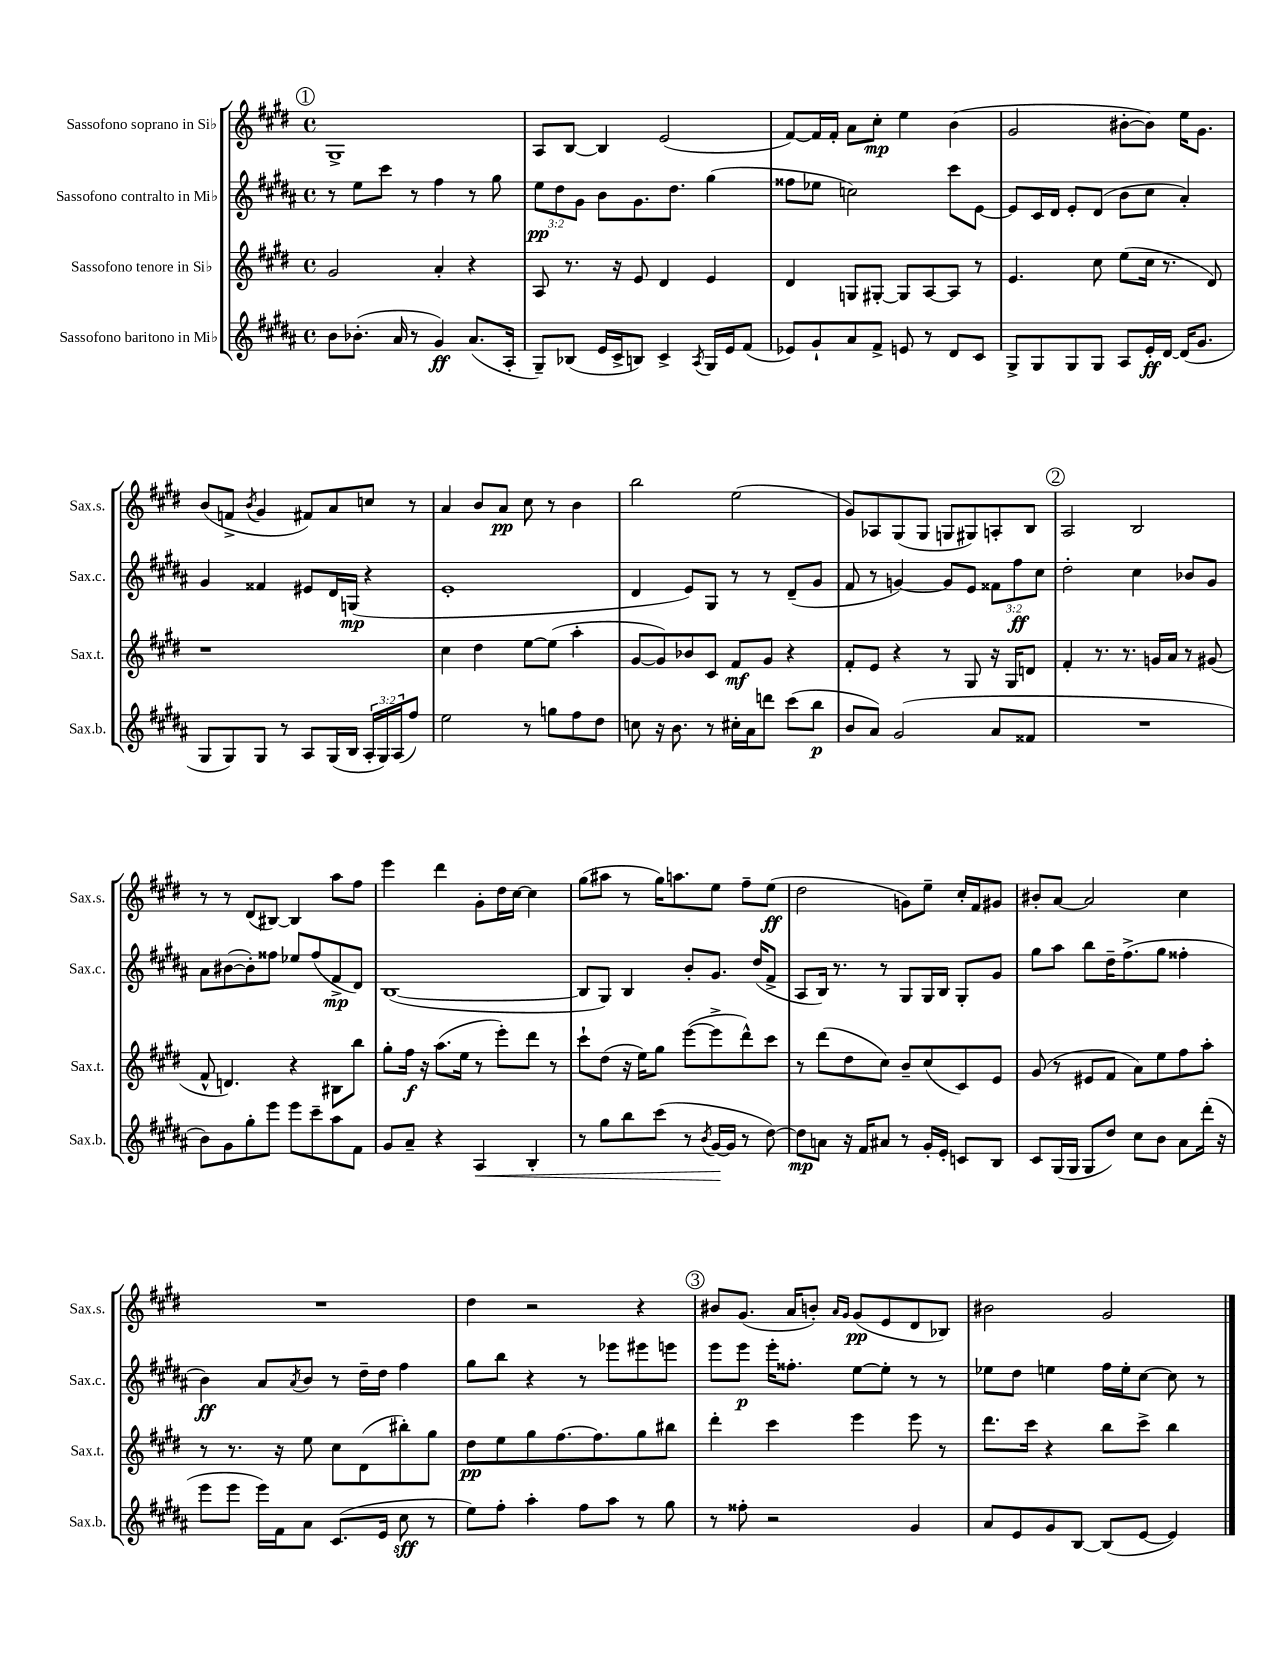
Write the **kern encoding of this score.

**kern	**kern	**kern	**kern
*staff4	*staff3	*staff2	*staff1
*clefG2	*clefG2	*clefG2	*clefG2
*k[f#c#g#d#a#]	*k[f#c#g#d#]	*k[f#c#g#d#a#]	*k[f#c#g#d#]
*M4/4	*M4/4	*M4/4	*M4/4
*met(c)	*met(c)	*met(c)	*met(c)
8b	2g#	8r	1G#^
(8.b-'	.	8ee	.
.	.	8ccc#	.
16a#	.	.	.
8r	.	8r	.
4g#)	4a'	4ff#	.
(8.a#	4r	8r	.
.	.	8gg#	.
16A#'	.	.	.
=	=	=	=
8G#~)	8A	12ee	8A
.	.	12dd#	.
(8B-	8.r	.	[8B
.	.	12g#	.
16e	.	8b	4B]
16c#^	16r	.	.
8B)	8e	8.g#	.
4c#^	4d#	.	(2e
.	.	8.dd#	.
8qA#	.	.	.
16G#	4e	(4gg#	.
16e	.	.	.
(8f#	.	.	.
=	=	=	=
8e-)	4d#	8ff##	[8f#)
8g#`	.	8ee-	16f#]
.	.	.	16f#'
8a#	8G	2cc)	8a
8f#^	[8G#'	.	8cc#'
8e	8G#]	.	4ee
8r	[8A	.	.
8d#	8A]	8ccc#	(4b
8c#	8r	[8e	.
=	=	=	=
8G#^	4.e	8e]	2g#
8G#	.	16c#	.
.	.	16d#	.
8G#	.	8e'	.
8G#	8cc#	(8d#	.
8A#	(8ee	8b	[8b#'
16e'	16cc#	8cc#	8b#])
[16d#	8.r	.	.
(16d#]	.	4a#')	16ee
8.g#	.	.	8.g#
.	8d#)	.	.
=	=	=	=
8G#	1r	4g#	(8b
8G#)	.	.	8f^
.	.	.	8qb
8G#	.	4f##	4g#
8r	.	.	.
8A#	.	8e#	8f#)
(16G#	.	16d#	8a
16B	.	(16G	.
24A#'	.	4r	8cc
24G#)	.	.	.
(24A#	.	.	.
8ff#)	.	.	8r
=	=	=	=
2ee	4cc#	1e'	4a
.	4dd#	.	8b
.	.	.	8a
8r	[8ee	.	8cc#
8gg	(8ee]	.	8r
8ff#	4aa'	.	4b
8dd#	.	.	.
=	=	=	=
8cc	[8g#	4d#	2bb
16r	8g#])	.	.
8.b	.	.	.
.	8b-	8e)	.
8r	8c#	8G#	.
16cc#'	8f#	8r	(2ee
16a#	.	.	.
8ddd	8g#	8r	.
(8ccc#	4r	(8d#~	.
8bb	.	8g#	.
=	=	=	=
8b	8f#'	8f#	8g#)
8a#)	8e	8r	8A-
(2g#	4r	[4g)	(8G#
.	.	.	8G#
.	8r	8g]	8G
.	8G#	8e	8G#)
8a#	16r	12f##	8A'
.	16G#	.	.
.	.	12ff#	.
8f##	8d	.	8B
.	.	12cc#	.
=	=	=	=
1r	4f#'	2dd#'	2A
.	8.r	.	.
.	8.r	.	.
.	.	4cc#	2B
.	16g	.	.
.	16a	.	.
.	8r	8b-	.
.	(8g#	8g#	.
=	=	=	=
8b)	8f#^^	8a#	8r
8g#	4.d)	([8b#	8r
8gg#'	.	8b#'])	(8d#
8eee	.	8ff##	[8B#)
8eee	4r	8ee-	4B#]
8ccc#~	.	(8ff##	.
8aa#	8B#	8f#^	8aa
8f#	8bb	8d#)	8ff#
=	=	=	=
8g#	8gg#'	([1B	4eee
8a#~	16ff#	.	.
.	16r	.	.
4r	(8.aa	.	4ddd#
.	16ee	.	.
4A#	8r	.	8g#'
.	8eee')	.	16dd#
.	.	.	[16cc#
4B'	8ddd#	.	4cc#]
.	8r	.	.
=	=	=	=
8r	8ccc#`	8B]	(8gg#
8gg#	(8dd#	8G#)	8aa#
8bb	16r	4B	8r
.	16ee)	.	.
(8ccc#	8gg#	.	16gg#)
.	.	.	8.aa
8r	([8eee	8b'	.
8qb	.	.	.
[16g#	8eee^]	8.g#	8ee
16g#]	.	.	.
8r	8ddd#^^)	.	8ff#~
.	.	(16dd#	.
[8dd#)	8ccc#	8f#^	(8ee
=	=	=	=
8dd#]	8r	8A#	2dd#
8a	(8ddd#	16B)	.
.	.	8.r	.
16r	8dd#	.	.
16f#	.	.	.
8a#	8cc#)	8r	.
8r	8b~	8G#	8g)
16g#'	(8cc#	16G#	8ee~
16e'	.	16B	.
8c	8c#)	8G#'	16cc#'
.	.	.	16f#
8B	8e	8g#	8g#
=	=	=	=
8c#	(8g#	8gg#	8b#'
(16G#	8r	8aa#	[8a
16G#	.	.	.
8G#	8e#	8bb	2a]
8dd#)	8f#	16dd#~	.
.	.	(8.ff#^	.
8cc#	8a)	.	.
8b	8ee	8gg#	.
8a#	8ff#	4ff##'	4cc#
(16ddd#'	8aa'	.	.
16r	.	.	.
=	=	=	=
8eee	8r	4b)	1r
8eee	8.r	.	.
16eee)	.	8a#	.
16f#	16r	.	.
.	.	8qa#	.
8a#	8ee	8b	.
(8.c#	8cc#	8r	.
.	(8d#	16dd#~	.
16e	.	16dd#	.
8cc#	8bb#')	4ff#	.
8r	8gg#	.	.
=	=	=	=
8ee)	8dd#	8gg#	4dd#
8ff#'	8ee	8bb	.
4aa#'	8gg#	4r	2r
.	[8.ff#	.	.
8ff#	.	8r	.
.	8.ff#]	.	.
8aa#	.	8eee-	.
8r	8gg#	8eee#	4r
8gg#	8bb#	8eee	.
=	=	=	=
8r	4ddd#'	8eee	8b#
8ff##'	.	8eee	(8.g#
2r	4ccc#	16eee'	.
.	.	8.ff##'	16a
.	.	.	8b')
.	.	.	16qqa
.	.	.	16qqg#
.	4eee	[8ee	(8g#
.	.	8ee']	8e
4g#	8eee	8r	8d#
.	8r	8r	8B-)
=	=	=	=
8a#	8.ddd#	8ee-	2b#
8e	.	8dd#	.
.	16ccc#	.	.
8g#	4r	4ee	.
[8B	.	.	.
(8B]	8bb	16ff#	2g#
.	.	16ee'	.
[8e	8ccc#^	[8cc#	.
4e])	4bb	8cc#]	.
.	.	8r	.
==	==	==	==
*-	*-	*-	*-
